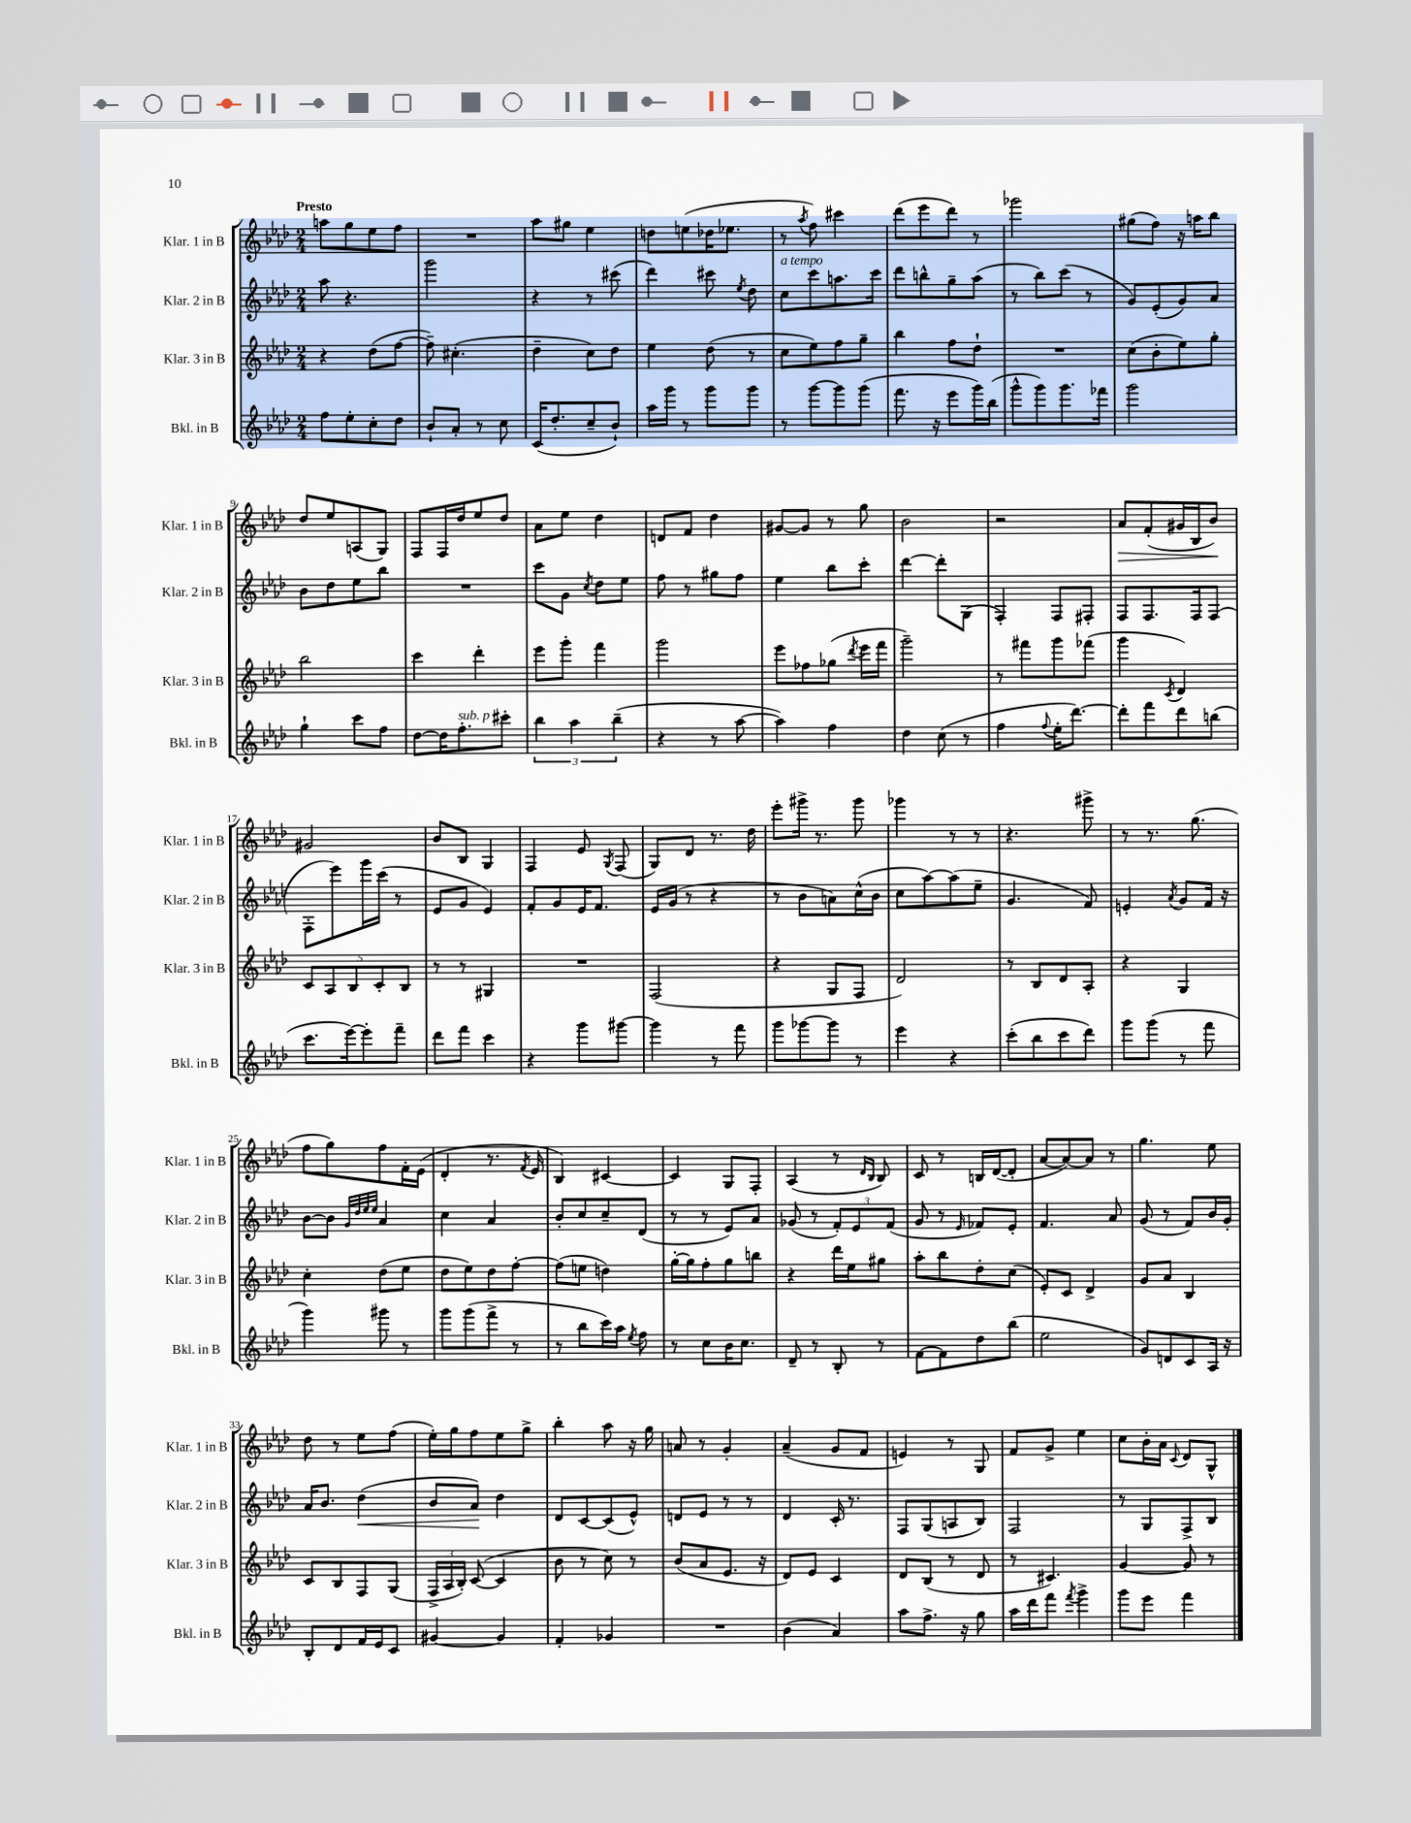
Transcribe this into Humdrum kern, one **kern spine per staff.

**kern	**kern	**kern	**kern
*staff4	*staff3	*staff2	*staff1
*clefG2	*clefG2	*clefG2	*clefG2
*k[b-e-a-d-]	*k[b-e-a-d-]	*k[b-e-a-d-]	*k[b-e-a-d-]
*M2/4	*M2/4	*M2/4	*M2/4
8ff	4r	8aa-	8aa
8ee-'	.	4.r	8gg
8cc'	(8dd-	.	8ee-
8dd-	[8ff	.	8ff
=	=	=	=
8b-`	8ff~])	2ggg	2r
8a-'	(4.cc#'	.	.
8r	.	.	.
8cc	.	.	.
=	=	=	=
(16c	4dd-~	4r	8aa-
8.dd-'	.	.	.
.	.	.	8gg#
8cc~	8cc)	8r	4ee-
8b-`)	8dd-	(8ccc#	.
=	=	=	=
16aa-	4ee-	4ddd-)	8dd
16ggg	.	.	.
8r	.	.	(8ee
8ggg	(8dd-	8ccc#	16dd-
.	.	.	8.ee-
.	.	8qee-	.
8ggg	8r	8dd-	.
=	=	=	=
8r	8cc	8cc	8r
.	.	.	8qaa-
[8ggg	8ee-)	8ccc	8ff)
8ggg]	8ff	8.aa	4ccc#
(8ggg	8gg~	.	.
.	.	16ccc	.
=	=	=	=
8.fff	4bb-	8ddd-	(8ddd-
.	.	8bb^^	8eee-
16r	.	.	.
8eee-	8ff	8gg~	8ddd-)
16ggg)	8dd-`	(8aa-	8r
(16bb-	.	.	.
=	=	=	=
8ggg^^	2r	8r	2ggg-
8ggg)	.	8bb-)	.
8.ggg	.	(8ccc	.
.	.	8r	.
16fff-	.	.	.
=	=	=	=
2ggg	(8cc	8g)	(8gg#
.	8b-'	(8e-'	8ff)
.	8ee-)	8g)	16r
.	.	.	16aa
.	8gg'	8a-	8bb-
=	=	=	=
4gg`	2bb-	8b-	8dd-
.	.	8dd-	8ee-
8ccc	.	8ee-	(8A
8ff	.	8bb-	8G)
=	=	=	=
[8dd-	4ccc	2r	8F
16dd-]	.	.	16F
8.ff'	.	.	16dd-
.	4ddd-'	.	8ee-
8ccc#'	.	.	8dd-
=	=	=	=
6bb-	8eee-	8ccc	8a-
.	8ggg'	8g	8ee-
6aa-	.	.	.
.	.	8qcc	.
.	4fff	8dd-	4dd-
(6bb-~	.	.	.
.	.	8ee-	.
=	=	=	=
4r	2ggg	8ff	8d
.	.	8r	8f
8r	.	8gg#	4dd-
[8aa-	.	8ff	.
=	=	=	=
4aa-])	8eee-	4ee-	[8g#
.	8ff-	.	8g#]
4ff	(8gg-	8bb-	8r
.	8qddd-	.	.
.	16eee-	8ccc'	8gg
.	16fff	.	.
=	=	=	=
4dd-	2ggg~)	[4ddd-	2b-
(8cc	.	8ddd-']	.
8r	.	(8G	.
=	=	=	=
4ff	8r	4F')	2r
.	8fff#	.	.
8qqff	.	.	.
16ee-'	8ggg	8F	.
[8.ddd-)	.	.	.
.	(8fff-	8F#'	.
=	=	=	=
8ddd-']	4ggg	8F	8a-
8fff	.	8.F	(8f'
.	8qc	.	.
8ddd-	4d-)	.	16g#
.	.	16F	16B-
(8bb	.	(8F	8b-)
=	=	=	=
8.ccc	10c	8F'	2g#
.	10A-	.	.
.	.	8eee-)	.
[16eee-)	.	.	.
.	10B-	.	.
8eee-']	.	16ggg	.
.	10c'	.	.
.	.	(16ccc	.
8fff~	.	8r	.
.	10B-	.	.
=	=	=	=
8ddd-	8r	8e-	8b-
8fff	8r	8g	8B-
4ccc	4G#	4e-)	4G
=	=	=	=
4r	2r	8f'	4F
.	.	8g	.
8ggg	.	16e-	8e-
.	.	8.f	.
.	.	.	8qG
[8ggg#	.	.	(8F
=	=	=	=
4ggg#]	(2F	16e-	8G)
.	.	(16g	.
.	.	8r	8d-
8r	.	4r	8.r
8fff	.	.	.
.	.	.	16dd-
=	=	=	=
8ggg	4r	8r	8eee-'
[8ggg-	.	8b-	16ggg#^
.	.	.	8.r
8ggg-]	8G	8a)	.
8r	8F	(16cc^^	8ggg#
.	.	16b-	.
=	=	=	=
4eee-	2d-)	8cc	4ggg-
.	.	[8aa-)	.
4r	.	(8aa-]	8r
.	.	8ee-~	8r
=	=	=	=
(8ccc'	8r	4.g	4.r
8bb-	8B-	.	.
8ccc	8d-	.	.
8ddd-)	8A-'	8f)	8ggg#^
=	=	=	=
8ggg	4r	4e'	8r
(8ggg	.	.	8.r
.	.	8qa-	.
8r	4G	8g	.
.	.	.	(8.gg
8fff	.	16f	.
.	.	16r	.
=	=	=	=
4ggg)	4cc'	[8b-	8ff
.	.	8b-]	8gg)
.	.	32qqg	.
.	.	32qqdd-	.
.	.	32qqee-	.
.	.	32qqee-	.
8ggg#	(8dd-	4a-	8ff
8r	8ee-	.	16f'
.	.	.	(16e-
=	=	=	=
8ggg	8dd-	4cc	4d-'
(8ggg	8ee-)	.	.
8fff^	8dd-	4a-	8.r
8r	[8ff'	.	.
.	.	.	8qf
.	.	.	16e-
=	=	=	=
8r	(8ff]	8b-'	4B-)
8bb-	8ee	8cc	.
16ccc)	4dd)	8cc~	[4c#
16aa-	.	.	.
8qee-	.	.	.
8ff	.	(8d-	.
=	=	=	=
8r	[16gg'	8r	4c#]
.	16gg]	.	.
8cc	8ff'	8r	.
16b-	8gg	8e-)	8G
8.cc	.	.	.
.	8bb	8a-	8F'
=	=	=	=
8d-~	4r	(8g-	(4A-
8r	.	8r	.
8B-'	16ddd-	12f')	8r
.	16ee-	.	.
.	.	12e-	.
.	.	.	16qqd-
.	.	.	16qqB-
8r	8gg#	.	8B-)
.	.	(12f	.
=	=	=	=
[8f	8aa-'	8g	8c
8f]	8bb-	8r	8r
.	.	16qqe-	.
8dd-	8dd-'	8f-)	16B
.	.	.	([16d-
(8bb-	(8cc	8e-'	8d-']
=	=	=	=
2ee-	8e-')	4.f	[8a-
.	8c	.	8a-_)
.	4d-^	.	8a-]
.	.	8a-	8r
=	=	=	=
8g)	8g	(8g	4.gg
8d	8a-	8r	.
8c	4B-	8f)	.
16A-	.	16b-	8ee-
16r	.	16g'	.
=	=	=	=
8B-'	8c	16a-	8dd-
.	.	8.b-	.
8d-	8B-	.	8r
16f	8F	(4dd-	8ee-
16e-	.	.	.
8c	(8G	.	(8ff
=	=	=	=
[4g#	24F^	8b-	16ee-')
.	24A-	.	.
.	.	.	16gg
.	24B-')	.	.
.	([8c	8a-)	8ff
4g#]	4c]	4dd-	8ee-
.	.	.	8gg^
=	=	=	=
4f'	8b-	8d-	4bb-'
.	8r	[8c	.
4g-	8cc)	(8c]	8aa-
.	8r	8e-^^)	16r
.	.	.	16gg
=	=	=	=
2r	(8b-	8d	8a
.	8a-	8e-	8r
.	8.e-	8r	4g'
.	.	8r	.
.	16r	.	.
=	=	=	=
(4b-	8d-)	4d-	(4a-~
.	8e-	.	.
4a-)	4c	16c'	8g
.	.	8.r	.
.	.	.	8f
=	=	=	=
8aa-	8d-	8F	4e)
8.ff^	(8B-	(8G	.
.	8r	8A	8r
16r	.	.	.
8gg	8d-	8B-)	8G
=	=	=	=
16aa-	8r	2F	8f
16ddd-	.	.	.
8fff	4.c#)	.	8g^
8qfff	.	.	.
4ggg^	.	.	4ee-
=	=	=	=
8ggg	[4g	8r	8cc
8eee-	.	8G	16b-'
.	.	.	16a-
.	.	.	8qqc
4fff	8g]	8F^	8d-
.	8r	8B-	8G^^
==	==	==	==
*-	*-	*-	*-
